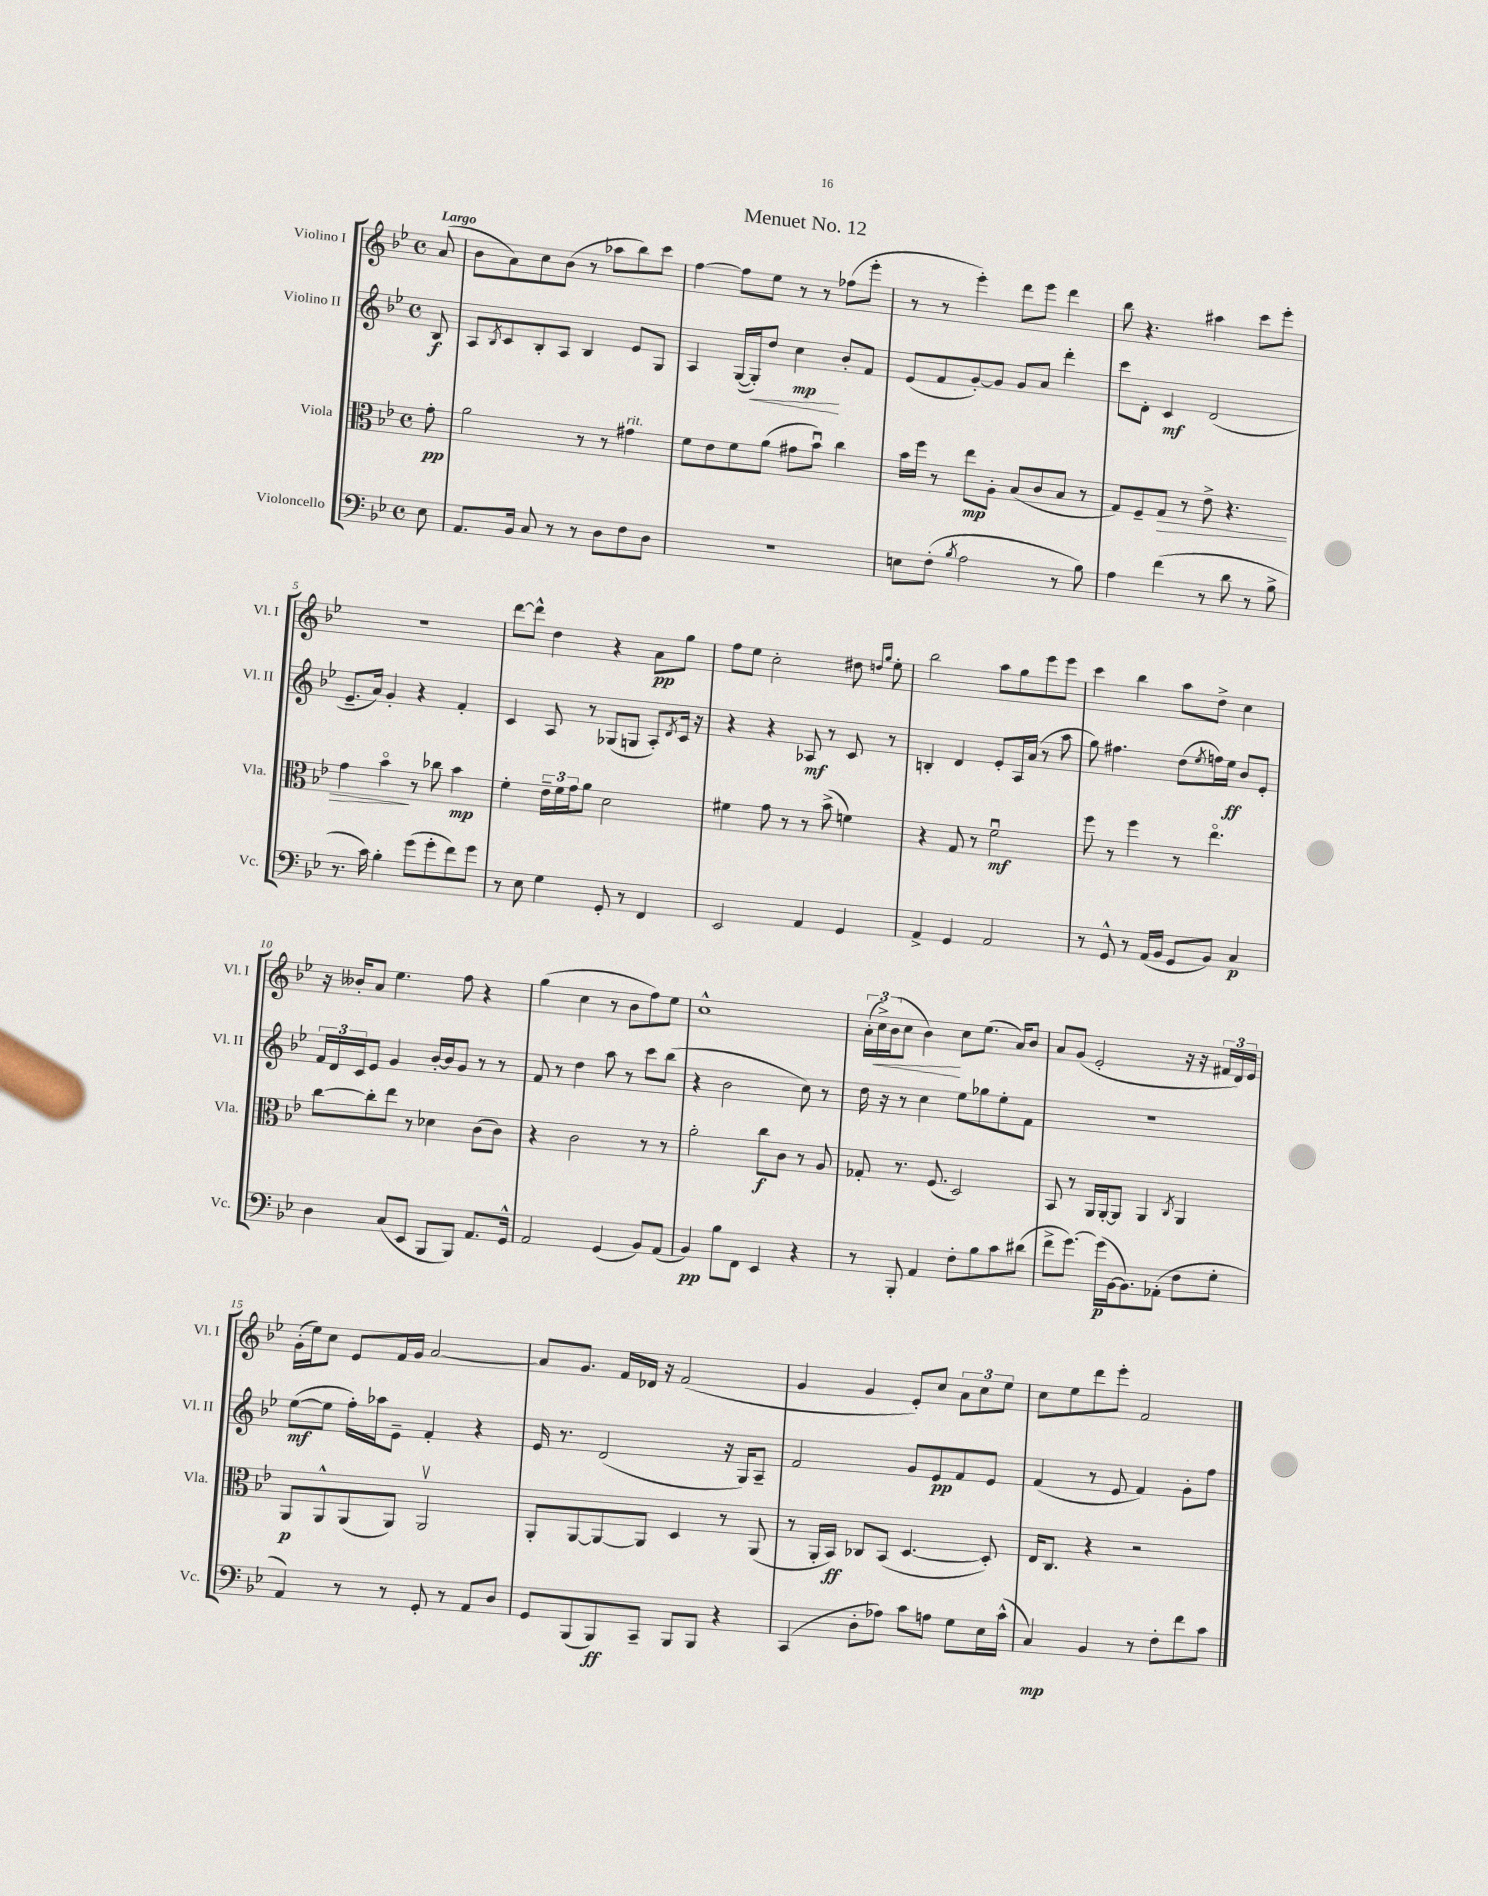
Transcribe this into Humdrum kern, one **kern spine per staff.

**kern	**kern	**kern	**kern
*staff4	*staff3	*staff2	*staff1
*clefF4	*clefC3	*clefG2	*clefG2
*k[b-e-]	*k[b-e-]	*k[b-e-]	*k[b-e-]
*M4/4	*M4/4	*M4/4	*M4/4
*met(c)	*met(c)	*met(c)	*met(c)
8E-	8g'	8B-	(8a
=	=	=	=
8.AA	2a	8A	8b-
.	.	8qB-	.
.	.	8c	8a)
16BB-	.	.	.
8C	.	8B-'	8cc
8r	.	8A	(8b-
8r	8r	4B-	8r
8D	8r	.	8aa-
8F	4g#	8e-	8bb-)
8D	.	8G	8ccc
=	=	=	=
1r	8f	4A	[4ff
.	8e-	.	.
.	8f	([16G	8ff]
.	.	16G'])	.
.	(8a	8dd	8ee-
.	8g#	4cc	8r
.	8b-u)	.	8r
.	4cc	8b-'	(8ff-
.	.	8f	8eee-'
=	=	=	=
8E	16b-	(8e-	8r
.	16ff	.	.
(8F'	8r	8f	8r
8qB-	.	.	.
2A	8ee-	[8g')	4eee-')
.	8A'	8g]	.
.	(8B-	8g	8ddd
.	8c	8a	8eee-
8r	8B-	4ddd'	4ddd
8B-)	8r	.	.
=	=	=	=
4A	8G)	8ccc	8bb-
.	8F~	8d'	4.r
(4f	8G	4c	.
.	8r	.	.
8r	8e-^	(2d	4aa#
8d	4.r	.	.
8r	.	.	8ccc
8B-^	.	.	8eee-'
=	=	=	=
8.r	4g	8.e-~	1r
16c)	.	16a)	.
4B-'	4b-o	4g'	.
(8g	8r	4r	.
8g'	8cc-	.	.
8f)	4b-	4f'	.
8g	.	.	.
=	=	=	=
8r	4f'	4c	[8ddd
8E-	.	.	8ddd^^]
4G	24e-~	8A	4dd
.	24f	.	.
.	24g	.	.
.	8a	8r	.
8GG'	2d	(8G-	4r
8r	.	8G	.
4FF	.	8A')	8a
.	.	8qd	.
.	.	16c	8gg
.	.	16r	.
=	=	=	=
2EE-	4f#	4r	8ff
.	.	.	8ee-
.	8g	4r	2cc'
.	8r	.	.
4AA	8r	8A-	.
.	(8b-^	8r	.
4GG	4f)	8c	8dd#
.	.	.	16qqdd
.	.	.	16qqgg
.	.	8r	8ee-'
=	=	=	=
4AA^	4r	4B'	2bb-
4GG	8G	4d	.
.	8r	.	.
2AA	2fu	8e-'	8aa
.	.	16A	8gg
.	.	(16a	.
.	.	8r	8eee-
.	.	8aa	8eee-
=	=	=	=
8r	8ff	8gg)	4ccc
8GG^^	8r	4.ff#	.
8r	4ff	.	4bb-
(16AA	.	.	.
16BB-	.	.	.
8GG	8r	(8dd	8aa
.	.	8qee-	.
8BB-)	4.ee-o	16ff)	8dd^
.	.	16ee-	.
4C	.	8b-	4cc
.	.	8e-'	.
=	=	=	=
4D	[8cc	24f	16r
.	.	24d	.
.	.	.	16b--'
.	.	24c	.
.	8cc']	8e-	8a
(8C	8ee-	4g	4.ee-
8EE-	8r	.	.
8BBB-	4d-	[16b-'	.
.	.	16b-]	.
8BBB-)	.	8g	8ff
8.AA	(8c	8r	4r
.	8c)	8r	.
16GG^^	.	.	.
=	=	=	=
2AA	4r	8f	(4gg
.	.	8r	.
.	2c	4dd	4cc
(4GG	.	8aa	8r
.	.	8r	8b-
8BB-)	8r	8ccc	8ff)
(8AA	8r	(8bb-	8ee-
=	=	=	=
4BB-)	2a'	4r	1cc^^
8B-	.	2b-	.
8FF	.	.	.
4EE-	8cc	.	.
.	8c	.	.
4r	8r	8cc)	.
.	8A	8r	.
=	=	=	=
8r	8G-'	16dd	(24a'
.	.	.	24cc^)
.	.	16r	.
.	.	.	(24b-
8BBB-'	8.r	8r	8cc
4AA	.	4cc	4b-)
.	(8.F	.	.
8F'	2D)	8ee-	8cc
8B-	.	8gg-	(8.ee-
8c	.	8ee-'	.
.	.	.	16a)
(8d#	.	8f	8b-
=	=	=	=
8f^	8BB-	1r	8a
[8.g)	8r	.	(8g
.	16AA	.	2e-'
(16g]	[16AA'	.	.
[16BB-	8AA]	.	.
8.BB-])	.	.	.
.	4AA	.	.
(8AA-'	.	.	.
.	8qC	.	.
8F	4AA	.	16r
.	.	.	16r
8G'	.	.	24f#
.	.	.	24d)
.	.	.	24e-
=	=	=	=
4AA)	8AA	([8ee-	(16g'
.	.	.	16ee-)
.	8AA^^	8ee-]	8cc
8r	(8AA	16ff')	8e-
.	.	16aa-	.
8r	8AA)	8e-~	16f
.	.	.	16g
8GG'	2AAv	4f'	[2a
8r	.	.	.
8AA	.	4r	.
8D	.	.	.
=	=	=	=
8GG	8AA'	16e-	8a]
.	.	8.r	.
(8BBB-	[8AA	.	8.g
8BBB-)	8AA_	(2d	.
.	.	.	16f
8CC~	8AA]	.	16d-
.	.	.	16r
8BBB-	4D	.	(2f
8BBB-	.	.	.
4r	8r	16r	.
.	.	16G)	.
.	(8AA	8A~	.
=	=	=	=
(4CC	8r	2f	4g
.	16AA'	.	.
.	16BB-)	.	.
8D'	8C-	.	4g
8A-)	(8BB-	.	.
8c	[4.D	8g	8e-')
8A	.	8e-	8cc
8G	.	8f	12a
.	.	.	12cc
16E-	8D'])	8e-	.
.	.	.	12ee-
(16c^^	.	.	.
=	=	=	=
4C)	16E-	(4f	8cc
.	8.C	.	.
.	.	.	8ee-
4BB-	4r	8r	8ddd
.	.	8e-	8eee-'
8r	2r	4f)	2f
8F'	.	.	.
8f	.	8g'	.
8c	.	8ff	.
==	==	==	==
*-	*-	*-	*-
